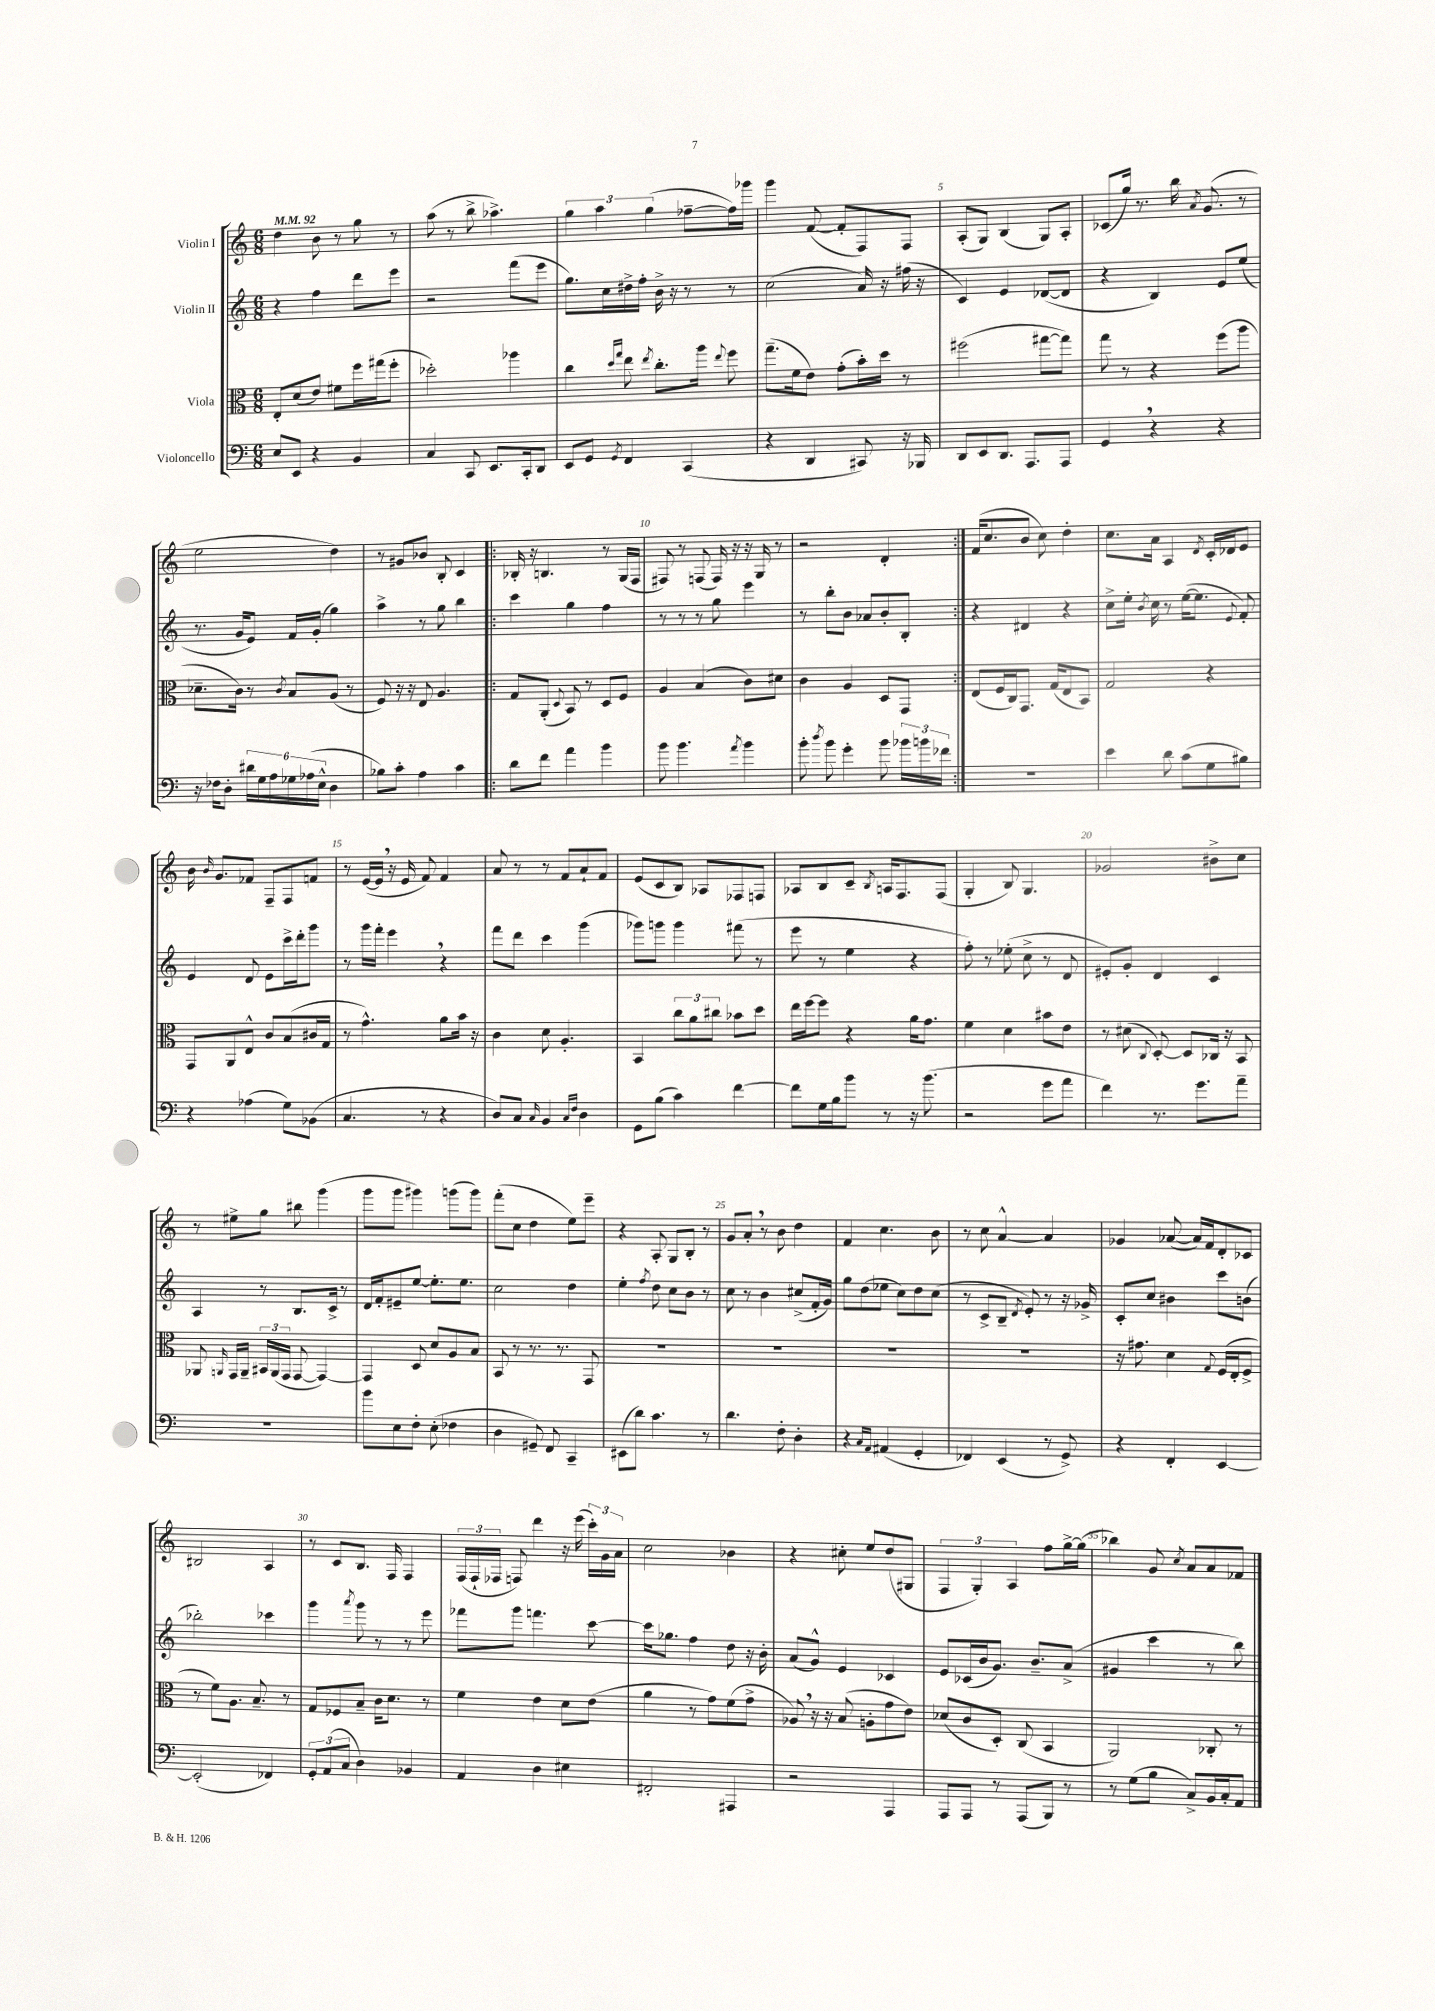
<<
\new StaffGroup <<
\new Staff = "s0" \with { instrumentName = "Violin I" } {
    \clef treble \key c \major \numericTimeSignature \time 6/8 \tempo 4 = 92
    \autoBeamOff d''4 b'8 r8 g''8 r8 |
    a''8( r8 b''8-> aes''4.->) |
    \tuplet 3/2 { g''4 a''4 g''4( } fes''8[~-- fes''16) ges'''16] |
    g'''4 f'8~( f'8[-. f8) f8] |
    a8[-.( g8]) b4( g8[) a8]-. |
    ces'8[( g''16]) r8. b''16 \acciaccatura { a'8 } g'8.( r8 |
    e''2 d''4) |
    r8 gis'8[ bes'8] b8-. c'4 |
    \repeat volta 2 { bes16-. r16 b4. r8 g16[( f16] |
    fis8) r8 f8( f16) r16 r16 g16 r8 |
    r2 d'4-. | }
    f'16[( c''8. b'8] c''8) d''4-. |
    c''8.[ a'16] a4 \acciaccatura { d'8 } c'16[-. des'16 e'8] |
    b'16 \grace { b'16 } g'8.[ fes'8] f8[-- f8 f'8] |
    r8 e'16[~( e'16] \breathe r16 e'16 f'8) f'4 |
    a'8 r8 r8 f'8[ a'8-! f'8] |
    e'8[( c'8 b8]) aes8[ fes8 f8] |
    aes8[ b8 c'8]-- \acciaccatura { b8 } a16[ f8. f8]( |
    g4-. b8) g4. |
    ges'2 bis'8[-> c''8] |
    r8 eis''8[-> g''8] bis''8 g'''4( |
    g'''8[ g'''8] gis'''4) g'''8[( g'''8]) |
    f'''8[-.( c''8] d''4 e''8[) e'''8]-- |
    r4 a8-. g8[ b8]-. r8 |
    g'8[ a'8]-. \breathe r8 b'8 d''4 |
    f'4 c''4. b'8 |
    r8 c''8 a'4~-^ a'4 |
    ges'4 aes'8~( aes'16[) f'16 d'8-. ces'8] |
    bis2 a4 |
    r8 c'8[ b8.] f16 f4 |
    \tuplet 3/2 { f16[( f16-! fes16] } f8) d'''4 r16 e'''16( \tuplet 3/2 { c'''16[-.) g'16 a'16] } |
    c''2 bes'4 |
    r4 cis''8-. e''8[ d''8( gis8] |
    \tuplet 3/2 { f4 g4-.) a4 } f''8[ g''16~-> g''16]( |
    bes''4) g'8 \acciaccatura { c''8 } a'8[ a'8 fes'8] \bar "|." |
}
\new Staff = "s1" \with { instrumentName = "Violin II" } {
    \clef treble \key c \major \numericTimeSignature \time 6/8
    \autoBeamOff r4 f''4 d'''8[ e'''8] |
    r2 f'''8[( e'''8] |
    g''8.[) c''16 dis''16-> f''16]-. b'16-> r16 r8 r8 |
    c''2( a'16) r16 fis''16( r16 |
    c'4) e'4 des'8[~( des'8] |
    r4 b4) e'8[ e''8]( |
    r8. g'16[ e'8]) f'16[ g'16]-.( g''4) |
    a''4-> r8 g''8 b''4 |
    \repeat volta 2 { c'''4 g''4 f''4 |
    r8 r8 r8 g''8 e'''4 |
    r8 b''8[-. b'8] aes'8[ b'8-. b8]-. | }
    r4 dis'4 r4 |
    c''8[-> e''16]-. \acciaccatura { b'8 } c''16 r8 e''16[~( e''8.] \appoggiatura { e'8 } f'8-.) |
    e'4 d'8 e'8[ c'''16-> d'''16-. g'''8] |
    r8 g'''16[ f'''16]-. e'''4 \breathe r4 |
    f'''8[ d'''8] c'''4 g'''4( |
    ges'''8[) g'''8] g'''4 fis'''8( r8 |
    e'''8 r8 e''4 r4 |
    f''8-.) r8 ees''8-.( c''8-> r8 d'8 |
    eis'8[-.) g'8]-. d'4 c'4 |
    a4 r8 b8.[ c'16]-> r8 |
    d'16[ f'16-. eis'8-- e''8]~ e''8.[-. e''8.] |
    c''2 d''4 |
    e''4-. \acciaccatura { f''8 } d''8 c''8[ b'8] r8 |
    c''8 r8 b'4 cis''8[->( f'16-. g'16]) |
    g''8[ d''8( ees''8] c''8[) d''8 c''8]( |
    r8 c'8[-> b8]-- \acciaccatura { d'8 } e'8-.) r8 r16 ges'16-> |
    c'8[-. c''8] bis'4 c'''8[ b'8]( |
    bes''2-.) ces'''4 |
    g'''4 \acciaccatura { a'''8 } g'''8 r8 r8 e'''8 |
    fes'''8[ g'''8] f'''4. c'''8~ |
    c'''16[ ges''8.] f''4 d''8 r16 b'16-. |
    a'8[( g'8]-^) e'4 ces'4 |
    e'8[ ces'16( b'16 g'8.]) b'8.[-- a'8]->( |
    gis'4 c'''4 r8 b''8) \bar "|." |
}
\new Staff = "s2" \with { instrumentName = "Viola" } {
    \clef alto \key c \major \numericTimeSignature \time 6/8
    \autoBeamOff e8[-. d'8( e'8]) fis'8[ f''16 gis''16( f''8]-. |
    des''2-.) aes''4 |
    c''4 \grace { d''16[ g''16] } e''8 \acciaccatura { e''8 } c''8.[-. a''16] \appoggiatura { e''8 } f''8 |
    g''8.[--( f'16 e'8]) g'8[-.( b'16-.) d''16] r8 |
    fis''2( gis''8[~ gis''8]) |
    g''8 r8 r4 f''8[( a''8] |
    des'8.[-- c'16]) r8 \acciaccatura { c'8 } b8[ a8]( r8 |
    f8) r16 r16 e8 a4. |
    \repeat volta 2 { g8[ a,8]-.( \appoggiatura { d8 } b,8) r8 d8[ f8] |
    a4 b4( c'8[) dis'8] |
    c'4 a4 d8[ g,8] | }
    e8[( f16 c16) g,8.] g16[( e8 b,8]) |
    g2 r4 |
    g,8[ a,8 e8]-^ c'8[ b8( cis'16 g16] |
    r8 g'4.-^) a'8[ b'16] r16 |
    c'4 d'8 a4.-. |
    b,4 \tuplet 3/2 { c''8[ a'8 cis''8] } bes'8[ d''8] |
    e''16[ f''16~ f''8] r4 a'16[ g'8.] |
    f'4 d'4 bis'8[ e'8] |
    r8 dis'8( \appoggiatura { c8 } d8~-.) d8[ ces16] r16 b,8 |
    aes,8 \grace { a,16 } g,16[ a,16]-- \tuplet 3/2 { bis,16[ a,16( g,16] } g,8~ g,4~) |
    g,4 d8 d'8[ a8 b8] |
    b,8 r8 r8. r8. g,8 |
    R2. |
    R2. |
    R2. |
    R2. |
    r16 gis'8. d'4 \appoggiatura { g8 } f16[( e16-. f8]-> |
    r8 f'8[) a8.] b8.-- r8 |
    g8[ fes8 b8]-- c'16[ d'8.] r8 |
    f'4 e'4 d'8[ e'8]( |
    a'4 r8 g'8[) f'8( g'8]-> |
    aes8) \breathe r16 r16 b8( a8[-. g'8 e'8]) |
    des'8[( c'8 d8]-.) c8( b,4 |
    a,2) ces8-. r8 \bar "|." |
}
\new Staff = "s3" \with { instrumentName = "Violoncello" } {
    \clef bass \key c \major \numericTimeSignature \time 6/8
    \autoBeamOff e8[ e,8] r4 b,4 |
    c4 c,8 e,8.[ c,16-. d,8] |
    e,8[ g,8] \acciaccatura { g,8 } f,4 c,4( |
    r4 d,4 cis,8) r16 bes,,16 |
    d,8[ e,8 d,8.] a,,8.[ a,,8] |
    g,4 \breathe r4 r4 |
    r16 fes16[ d8]-. \tuplet 6/4 { dis'16[ g16 a16 ges16 aes16( e16]-^ } d4 |
    bes8[) c'8]-. a4 c'4 |
    \repeat volta 2 { d'8[ f'8] a'4 b'4 |
    b'8 b'4. \acciaccatura { a'8 } b'4 |
    b'8-. \acciaccatura { d''8 } b'8 g'4-. b'8 \tuplet 3/2 { bes'16[ b'16 fes'16] } | }
    R2. |
    e'4 d'8 c'8[( g8 bis8]) |
    r4 aes4( g8[) bes,8]( |
    c4. r8 r4 |
    d8[) c8] \grace { c16 } b,4 \grace { c16[ f16] } d4 |
    g,8[ b8]( c'4) f'4~ |
    f'8[ g16 b16 b'8] r8 r16 b'8.( |
    r2 g'8[ a'8] |
    f'4) r8. g'8.[ a'8]-- |
    R2. |
    b'8[ e8 f8]-. e8-.( fes4 |
    d4 gis,8--) f,8 c,4-- |
    eis,8[( d'8]) c'4. r8 |
    d'4. f8-. d4-. |
    r4 \grace { c16[ a,16] } ais,4( g,4-. |
    fes,4) e,4( r8 g,8->) |
    r4 f,4-. e,4~ |
    e,2-.( fes,4) |
    \tuplet 3/2 { g,8[-. a,8( c8] } d4) bes,4 |
    a,4 d4 eis4 |
    fis,2-. ais,,4 |
    r2 a,,4 |
    a,,8[ a,,8] r8 a,,8[( b,,8]) r8 |
    r8 g8[( b8] c8[->) b,16 c16-. a,8] \bar "|." |
}
>>
>>
\layout { \context { \Score \override BarNumber.break-visibility = ##(#f #t #t) barNumberVisibility = #(every-nth-bar-number-visible 5) } }
